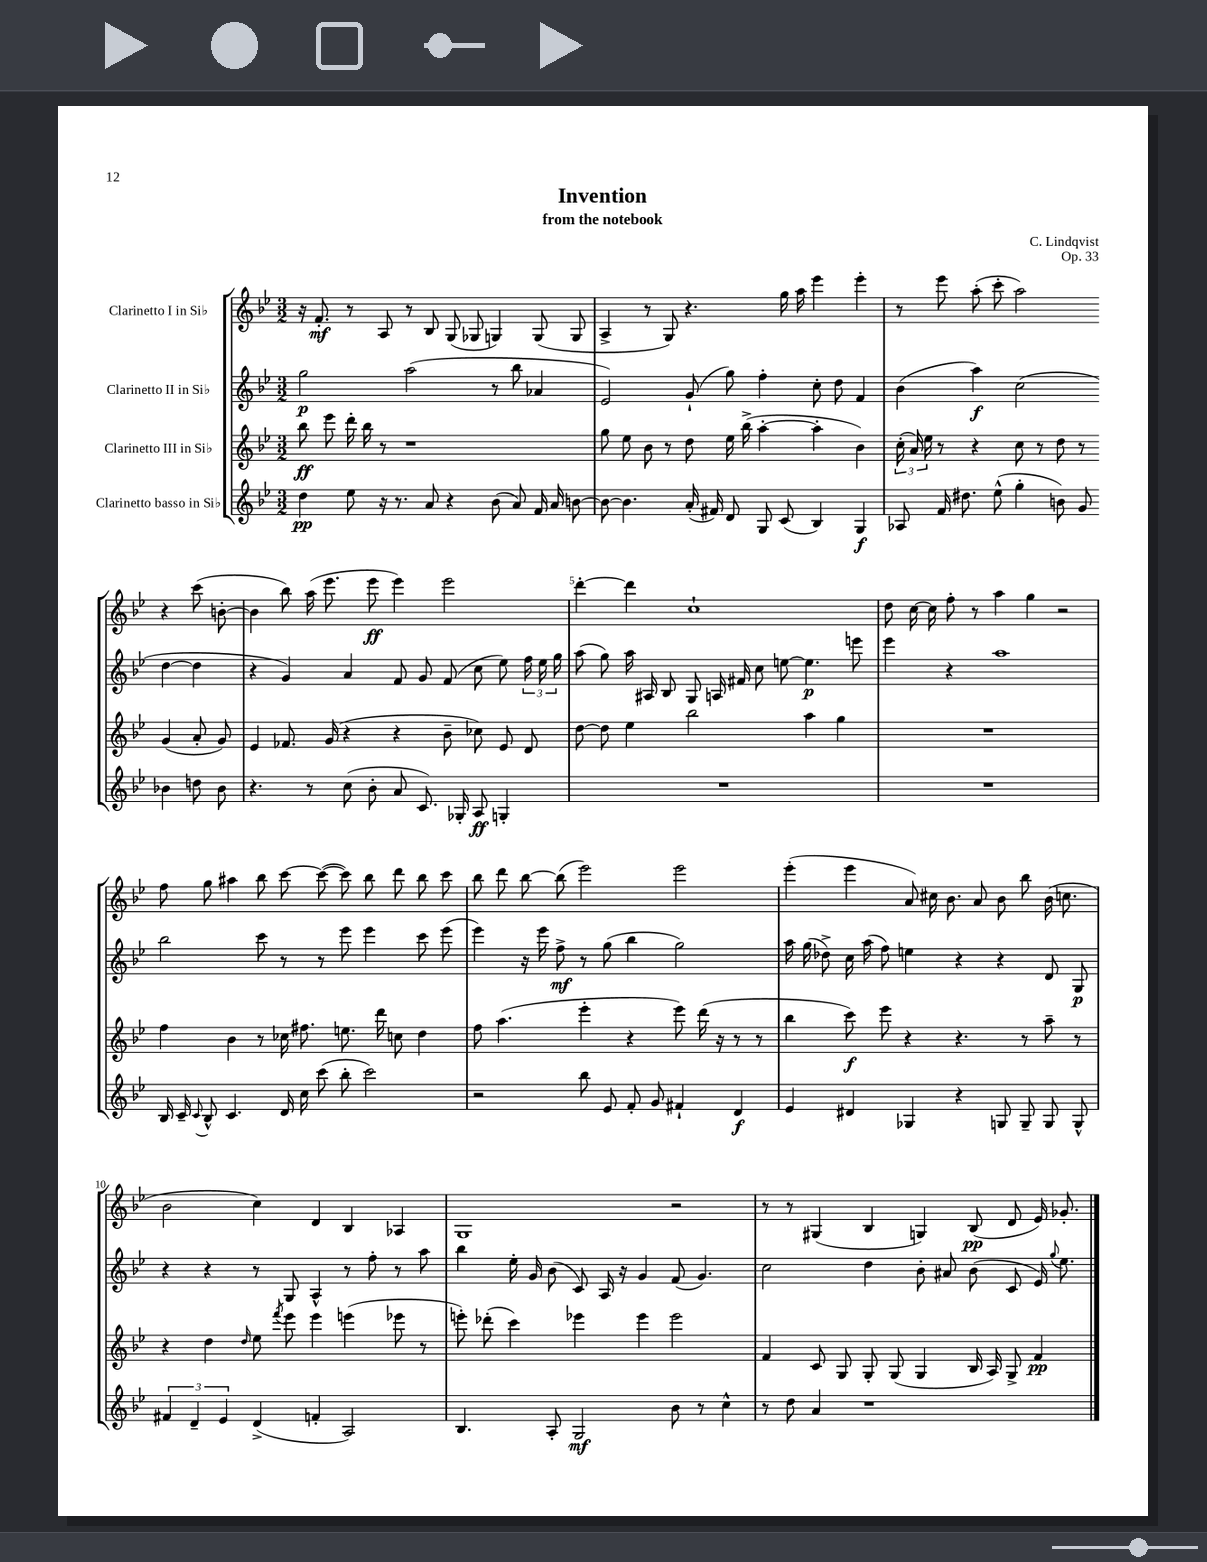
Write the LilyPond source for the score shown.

\header { title = "Invention" composer = "C. Lindqvist" subtitle = "from the notebook" opus = "Op. 33" }
<<
\new StaffGroup <<
\new Staff = "s0" \with { instrumentName = "Clarinetto I in Sib" } {
    \clef treble \key bes \major \numericTimeSignature \time 3/2
    \autoBeamOff r16 f'8.-.\mf r8 a8 r8 bes8 g8( ges8 g4) g8( g8 |
    a4-> r8 g8) r4. g''16 a''16 ees'''4 ees'''4-. |
    r8 ees'''8 a''8-.( c'''8-. a''2) r4 c'''8( b'8~-. |
    b'4 bes''8) a''16( ees'''8. ees'''8\ff ees'''4) ees'''2 |
    d'''4~-. d'''4 c''1-! |
    d''8 c''16~ c''16 f''8-. r8 a''4 g''4 r2 |
    f''8 g''8 ais''4 bes''8 c'''8~ c'''8~( c'''8) bes''8 d'''8 bes''8 c'''8 |
    bes''8 d'''8 bes''8~ bes''8( ees'''2) ees'''2 |
    ees'''4-.( ees'''4 a'8) cis''16 bes'8. a'8 bes'8 bes''8 bes'16( c''8. |
    bes'2 c''4) d'4 bes4 aes4 |
    g1 r2 |
    r8 r8 gis4( bes4 g4) bes8\pp( d'8 ees'16) ges'8.-. \bar "|." |
}
\new Staff = "s1" \with { instrumentName = "Clarinetto II in Sib" } {
    \clef treble \key bes \major \numericTimeSignature \time 3/2
    \autoBeamOff g''2\p a''2( r8 bes''8 aes'4 |
    ees'2) g'8-!( g''8) f''4-. c''8-. d''8 f'4 |
    bes'4( a''4\f) c''2( d''4~ d''4 |
    r4 g'4) a'4 f'8 g'8 f'8( c''8 ees''8) \tuplet 3/2 { f''16 ees''16 g''16 } |
    a''8( g''8) a''16 ais16 bes8 g8 a16 fis'16 c''8 e''8~ e''4.\p e'''8 |
    ees'''4 r4 a''1 |
    bes''2 c'''8 r8 r8 ees'''8 ees'''4 c'''8 ees'''8( |
    ees'''4) r16 ees'''16 f''8->\mf r8 g''8( bes''4 g''2) |
    a''16 g''16( des''8->) c''16 a''16( f''8) e''4 r4 r4 d'8 g8\p |
    r4 r4 r8 g8 a4-^ r8 f''8-. r8 a''8 |
    bes''4 ees''16-. g'16 bes'8( c'8) a16 r16 g'4 f'8( g'4.) |
    c''2 d''4 bes'8-. ais'8 bes'8( c'8 ees'16) \appoggiatura { g''8 } ees''8. \bar "|." |
}
\new Staff = "s2" \with { instrumentName = "Clarinetto III in Sib" } {
    \clef treble \key bes \major \numericTimeSignature \time 3/2
    \autoBeamOff bes''8\ff ees'''8 d'''16-. bes''16 r8 r1 |
    g''8 ees''8 bes'8 r8 d''8 ees''16 bes''16->( a''4~-. a''4-. bes'4) |
    \tuplet 3/2 { c''16-.( a'16) ees''16 } r8 r4 c''8 r8 d''8 r8 g'4( a'8-. g'8) |
    ees'4 fes'8. g'16( r4 r4 bes'8-- ces''8) ees'8 d'8 |
    d''8~ d''8 ees''4 bes''2 a''4 g''4 |
    R1. |
    f''4 bes'4 r8 ces''16 fis''8. e''8. d'''16 c''8 d''4 |
    f''8 a''4.( ees'''4-. r4 ees'''8) d'''16( r16 r8 r8 |
    bes''4 c'''8\f) ees'''8 r4 r4. r8 a''8-- r8 |
    r4 d''4 \grace { d''16 } ees''8 \acciaccatura { f'''8 } ees'''8 ees'''4 e'''4( ees'''8 r8 |
    e'''8-.) des'''8-.( c'''4) ees'''4 ees'''4 ees'''2 |
    f'4 c'8 g8 g8-. g8( g4 bes16 a16) g8-> f'4\pp \bar "|." |
}
\new Staff = "s3" \with { instrumentName = "Clarinetto basso in Sib" } {
    \clef treble \key bes \major \numericTimeSignature \time 3/2
    \autoBeamOff d''4\pp ees''8 r16 r8. a'8 r4 bes'8( a'8) f'16 a'16 b'8~ |
    b'8~ b'4. a'16-.( fis'16) d'8 g8 c'8( bes4) g4\f |
    aes8 f'16 dis''8. ees''8-^( g''4-. b'8) g'8 bes'4 d''8 bes'8 |
    r4. r8 c''8( bes'8-. a'8 c'8.) ges16-. a8\ff g4-. |
    R1. |
    R1. |
    bes16 c'16-- \appoggiatura { c'8 } bes8-^ c'4. d'16 c''16 c'''8( bes''8-. c'''2) |
    r2 bes''8 ees'8 f'8-. g'8 fis'4-! d'4\f |
    ees'4 dis'4 ges4 r4 g8 g8-- g8 g8-^ |
    \tuplet 3/2 { fis'4 d'4-- ees'4 } d'4->( f'4-. a2) |
    bes4. a8-. g2\mf bes'8 r8 c''4-^ |
    r8 d''8 a'4 r1 \bar "|." |
}
>>
>>
\layout { \context { \Score \override BarNumber.break-visibility = ##(#f #t #t) barNumberVisibility = #(every-nth-bar-number-visible 5) } }
